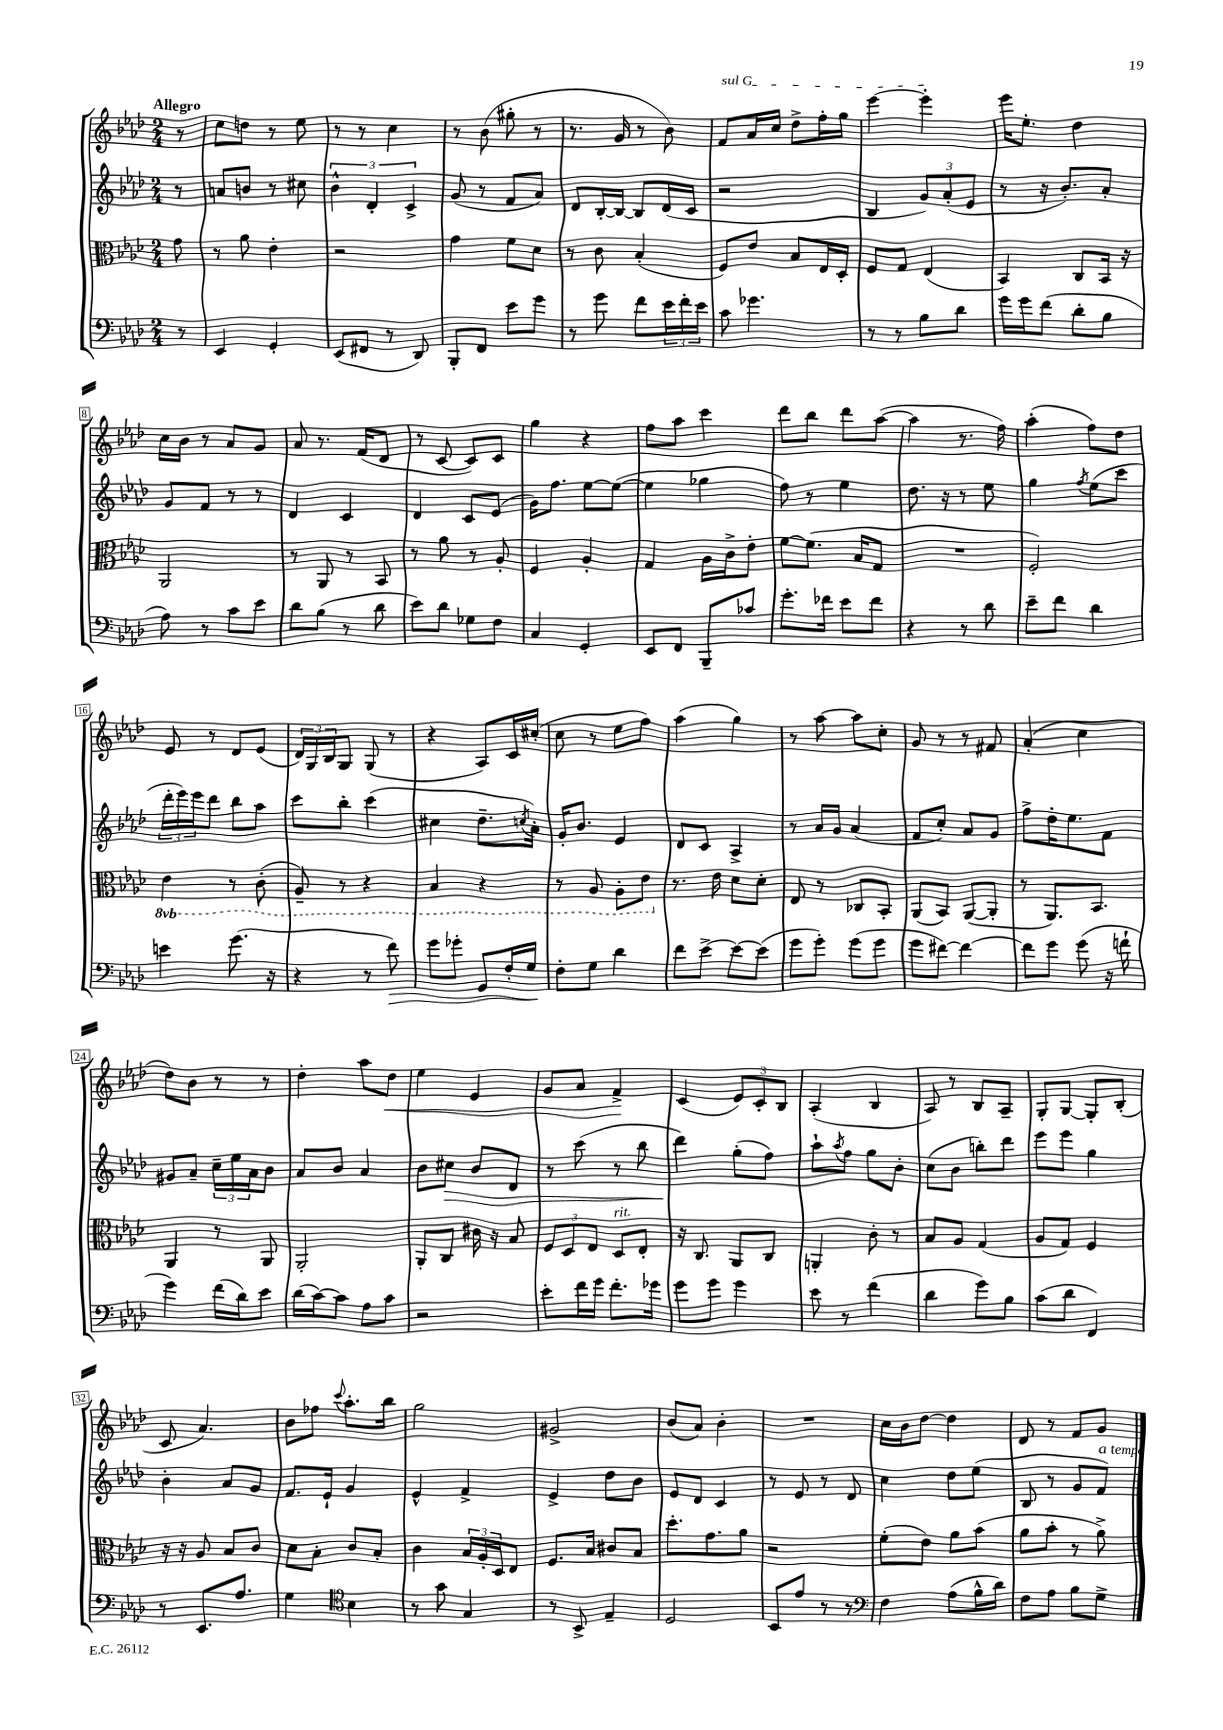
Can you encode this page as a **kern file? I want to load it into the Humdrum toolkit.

**kern	**dynam	**kern	**kern	**dynam	**kern	**dynam
*part4	*part4	*part3	*part2	*part2	*part1	*part1
*staff4	*staff4	*staff3	*staff2	*staff2	*staff1	*staff1
*clefF4	*	*clefC3	*clefG2	*	*clefG2	*
*k[b-e-a-d-]	*	*k[b-e-a-d-]	*k[b-e-a-d-]	*	*k[b-e-a-d-]	*
*M2/4	*	*M2/4	*M2/4	*	*M2/4	*
=	=	=	=	=	=	=
!	!	!	!	!	!LO:TX:a:B:t=Allegro	!
8r	.	8g\	8r	.	8r	.
=1	=1	=1	=1	=1	=1	=1
4EE-/	.	8r	8an/L	.	8cc\L	.
.	.	8a-\	8bn/J	.	8ddn\J	.
4GG'/	.	4e-'\	8r	.	8r	.
.	.	.	8cc#X\	.	8ee-\	.
=2	=2	=2	=2	=2	=2	=2
(8EE-/L	.	2r	6b-^^\	.	8r	.
8FF#X/J	.	.	.	.	8r	.
.	.	.	6d-'/	.	.	.
8r	.	.	.	.	4cc\	.
.	.	.	6c^/	.	.	.
8DD-/)	.	.	.	.	.	.
=3	=3	=3	=3	=3	=3	=3
8BBB-'/L	.	4g\	(8g/	.	8r	.
8FF/J	.	.	8r	.	(8b-\	.
8e-\L	.	8f\L	8f/L	.	8gg#X'\	.
8g\J	.	8d-\J	8a-/J)	.	8r	.
=4	=4	=4	=4	=4	=4	=4
8r	.	8r	8d-/L	.	8.r	.
8g\	.	8c\	[16B-'/L	.	.	.
.	.	.	16B-/JJ_	.	16g/	.
8f\L	.	(4B-'/	8B-/L]	.	8r	.
24e-\L	.	.	(16d-/L	.	8b-\)	.
24f'\	.	.	.	.	.	.
.	.	.	16c/JJ	.	.	.
24e-\JJ	.	.	.	.	.	.
=5	=5	=5	=5	=5	=5	=5
!	!	!	!	!	!LO:TX:a:i:t=sul G	!
8c\	.	8F/L)	2r	.	8f/L	.
4.g-X\	.	8e-/J	.	.	16a-/L	.
.	.	.	.	.	16cc/JJ	.
.	.	8B-/L	.	.	8dd-^\L	.
.	.	16E-/L	.	.	16ff'\L	.
.	.	16D-'/JJ	.	.	16gg\JJ	.
=6	=6	=6	=6	=6	=6	=6
8r	.	8F/L	4B-/	.	[4eee-\	.
8r	.	8G/J	.	.	.	.
8B-\L	.	(4E-/	12g/L)	.	4eee-'\]	.
.	.	.	(12a-'/	.	.	.
8d-\J	.	.	.	.	.	.
.	.	.	12e-/J	.	.	.
=7	=7	=7	=7	=7	=7	=7
16g\LL	.	4BB-/)	8r	.	16eee-\KL	.
16g\J	.	.	.	.	8.ee-'\J	.
(8f\J	.	.	16r	.	.	.
.	.	.	8.b-'/L)	.	.	.
8d-'\L	.	8C/L	.	.	4dd-\	.
8B-\J	.	16BB-/Jk	8a-'/J	.	.	.
.	.	16r	.	.	.	.
!!LO:LB:g=z
=8	=8	=8	=8	=8	=8	=8
8A-\)	.	2AA-/	8g/L	.	16cc\LL	.
.	.	.	.	.	16b-\JJ	.
8r	.	.	8f/J	.	8r	.
8c\L	.	.	8r	.	8a-/L	.
8e-\J	.	.	8r	.	8g/J	.
=9	=9	=9	=9	=9	=9	=9
8d-\L	.	8r	4d-/	.	8a-/	.
(8B-\J	.	8AA-/	.	.	8.r	.
8r	.	8r	4c/	.	.	.
.	.	.	.	.	(16f/KL	.
8d-\	.	8BB-/	.	.	8d-/J	.
=10	=10	=10	=10	=10	=10	=10
8e-\L)	.	8r	4d-/	.	8r	.
8d-\J	.	8a-\	.	.	[8c/	.
8G-X\L	.	8r	8c/L	.	8c/L])	.
8F\J	.	8A-'/	(8e-/J	.	8c/J	.
=11	=11	=11	=11	=11	=11	=11
4C/	.	4F/	16g\KL)	.	4gg\	.
.	.	.	8.ff\J	.	.	.
4GG'/	.	4A-'/	[8ee-\L	.	4r	.
.	.	.	(8ee-\J_	.	.	.
=12	=12	=12	=12	=12	=12	=12
8EE-/L	.	4G/	4ee-\]	.	8ff\L	.
8FF/J	.	.	.	.	8aa-\J	.
8BBB-~/L	.	16A-\LL	4gg-X\	.	4ccc\	.
.	.	16c^\J	.	.	.	.
8c-X/J	.	8e-'\J	.	.	.	.
=13	=13	=13	=13	=13	=13	=13
8.g'\L	.	[8f\L	8ff\)	.	8ddd-\L	.
.	.	(8.f\J]	8r	.	8bb-\J	.
16f-X\Jk	.	.	.	.	.	.
8e-\L	.	.	4ee-\	.	8ddd-\L	.
.	.	16B-/KL	.	.	.	.
8f-\J	.	8G/J	.	.	([8aa-\J	.
=14	=14	=14	=14	=14	=14	=14
4r	.	2r	8.dd-\	.	4aa-\]	.
.	.	.	16r	.	.	.
8r	.	.	8r	.	8.r	.
8d-\	.	.	8ee-\	.	.	.
.	.	.	.	.	16ff\)	.
=15	=15	=15	=15	=15	=15	=15
8e-~\L	.	2F'/)	4gg\	.	(4aa-'\	.
8f\J	.	.	.	.	.	.
.	.	.	8qff/	.	.	.
4d-\	.	.	(8ee-\L	.	8ff\L)	.
.	.	.	8ccc\J	.	8dd-\J	.
!!LO:LB:g=z
=16	=16	=16	=16	=16	=16	=16
*	*	*8ba	*	*	*	*
4en\	.	4E-\	24ddd-'\LL	.	8e-/	.
.	.	.	24eee-\)	.	.	.
.	.	.	24eee-\J	.	.	.
.	.	.	8ddd-\J	.	8r	.
(8.g\	.	8r	8bb-\L	.	8d-/L	.
.	.	(8C'\	8aa-\J	.	(8e-/J	.
16r	.	.	.	.	.	.
=17	=17	=17	=17	=17	=17	=17
4r	.	8AA-~/)	8ccc\L	.	24d-/LL)	.
.	.	.	.	.	24G/	.
.	.	.	.	.	24B-/J	.
.	.	8r	8bb-'\J	.	8G/J	.
8r	.	4r	(4ccc\	.	(8G/	.
!	!LO:HP:b	!	!	!	!	!
8f\)	>	.	.	.	8r	.
=18	=18	=18	=18	=18	=18	=18
8g\L	.	4BB-/	4cc#X\	.	4r	.
8g-X'\J	.	.	.	.	.	.
8GG/L	.	4r	8.dd-~\L	.	8A-/L)	.
16F'/L	.	.	.	.	16c/L	.
.	.	.	8qccn/	.	.	.
16G/JJ	.	.	16a-'\Jk)	.	(16cc#X'/JJ	.
.	]	.	.	.	.	.
=19	=19	=19	=19	=19	=19	=19
8F'\L	.	8r	16g'/KL	.	8cc\	.
.	.	.	8.b-/J	.	.	.
8G\J	.	8AA-/	.	.	8r	.
4d-\	.	8AA-'\L	4e-/	.	8ee-\L	.
.	.	8E-\J	.	.	8ff\J)	.
=20	=20	=20	=20	=20	=20	=20
*	*	*X8ba	*	*	*	*
8f\L	.	8.r	8d-/L	.	(4aa-\	.
[8e-^\J	.	.	8c/J	.	.	.
.	.	16e-\	.	.	.	.
8e-\L_	.	8d-\L	4A-^/	.	4gg\)	.
(8e-\J]	.	8d-'\J	.	.	.	.
=21	=21	=21	=21	=21	=21	=21
8g\L	.	8E-/	8r	.	8r	.
8g'\J)	.	8r	16a-/LL	.	[8aa-\	.
.	.	.	16g/JJ	.	.	.
(8g\L	.	8C-X/L	(4a-/	.	8aa-\L]	.
8g\J	.	8BB-'/J	.	.	8cc'\J	.
=22	=22	=22	=22	=22	=22	=22
8g\L	.	(8AA-/L	8f/L	.	8g/	.
[8f#X\J)	.	8BB-/J)	8cc'/J)	.	8r	.
4f#\_	.	([8AA-/L	8a-/L	.	8r	.
.	.	8AA-'/J]	8g/J	.	8f#X/	.
=23	=23	=23	=23	=23	=23	=23
8f#\L]	.	8r	8ff^\L	.	(4a-'/	.
8g\J	.	8.AA-/L)	16dd-'\K	.	.	.
.	.	.	8.ee-\	.	.	.
(8g\	.	.	.	.	4cc\	.
.	.	8.BB-/J	.	.	.	.
16r	.	.	8f\J	.	.	.
16fn`\	.	.	.	.	.	.
!!LO:LB:g=z
=24	=24	=24	=24	=24	=24	=24
4g\)	.	4AA-/	8g#X/L	.	8dd-\L)	.
.	.	.	8a-~/J	.	8b-\J	.
(16f\LL	.	8r	24cc~\LL	.	8r	.
.	.	.	24ee-\	.	.	.
16d-\J)	.	.	.	.	.	.
.	.	.	24a-\J	.	.	.
8e-\J	.	8AA-/	8b-\J	.	8r	.
=25	=25	=25	=25	=25	=25	=25
(16d-\LL	.	2AA-'/	8a-/L	.	4dd-'\	.
[16c\J)	.	.	.	.	.	.
8c\J]	.	.	8b-/J	.	.	.
8A-\L	.	.	4a-/	.	8aa-\L	.
!	!	!	!	!	!	!LO:HP:b
8c\J	.	.	.	.	8dd-\J	<
=26	=26	=26	=26	=26	=26	=26
2r	.	8AA-'/L	8b-\L	.	4ee-\	.
!	!	!	!	!LO:HP:b	!	!
.	.	8C/J	8cc#X\J	>	.	.
.	.	16c#X\	8b-/L	.	4e-/	.
.	.	16r	.	.	.	.
.	.	8B-/	8d-/J	.	.	.
=27	=27	=27	=27	=27	=27	=27
8e-'\L	.	12F/L	8r	.	8g/L	.
.	.	12D-/	.	.	.	.
16f\L	.	.	(8ccc\	.	8a-/J	.
.	.	12E-/J	.	.	.	.
16g\JJ	.	.	.	.	.	.
!	!	!LO:TX:a:i:t=rit.	!	!	!	!
8.f'\L	.	8D-/L	8r	.	4f^/	.
.	.	8E-'/J	8bb-\	.	.	.
16g-X\Jk	.	.	.	.	.	.
.	.	.	.	.	.	[
=28	=28	=28	=28	=28	=28	=28
8g\L	.	16r	4ddd-\)	.	(4c/	.
.	.	8.C/	.	.	.	.
8g\J	.	.	.	.	.	.
4g\	.	8AA-/L	(8gg'\L	]	12e-/L)	.
.	.	.	.	.	12c'/	.
.	.	8C/J	8ff\J)	.	.	.
.	.	.	.	.	12B-/J	.
=29	=29	=29	=29	=29	=29	=29
8e-\	.	4AAn'/	8aa-`\L	.	(4A-'/	.
.	.	.	8qaa-/	.	.	.
8r	.	.	8ff\J	.	.	.
(4f\	.	8c'\	8gg\L	.	4B-/	.
.	.	8r	8b-'\J	.	.	.
=30	=30	=30	=30	=30	=30	=30
4d-\	.	8B-/L	(8cc\L	.	8A-/)	.
.	.	8A-/J	8b-\J	.	8r	.
8g\L)	.	(4G/	8bbn'\L)	.	8B-/L	.
8B-\J	.	.	8ddd-\J	.	8A-~/J	.
=31	=31	=31	=31	=31	=31	=31
(8c\L	.	8A-/L	8eee-\L	.	8G'/L	.
8d-\J	.	8G/J)	8eee-\J	.	[8G/J	.
4FF/)	.	4F/	4gg\	.	8G'/L]	.
.	.	.	.	.	(8B-'/J	.
!!LO:LB:g=z
=32	=32	=32	=32	=32	=32	=32
8r	.	16r	4b-'\	.	8c/	.
.	.	16r	.	.	.	.
8.EE-/L	.	8A-/	.	.	4.a-/)	.
.	.	8B-/L	8a-/L	.	.	.
8.A-/J	.	.	.	.	.	.
.	.	8c/J	8g/J	.	.	.
=33	=33	=33	=33	=33	=33	=33
4G\	.	8d-\L	8.f/L	.	8b-\L	.
.	.	8B-'\J	.	.	8ff-X\J	.
.	.	.	16e-`/Jk	.	.	.
*clefC4	*	*	*	*	*	*
.	.	.	.	.	8qqccc/	.
4B-\	.	8c/L	4g/	.	8.aa-'\L	.
.	.	8B-'/J	.	.	.	.
.	.	.	.	.	16bb-\Jk	.
=34	=34	=34	=34	=34	=34	=34
8r	.	4c\	4e-^^/	.	2gg\	.
8g\	.	.	.	.	.	.
4G/	.	24B-/LL	4f^/	.	.	.
.	.	24A-'/	.	.	.	.
.	.	24D-/J	.	.	.	.
.	.	8E-/J	.	.	.	.
=35	=35	=35	=35	=35	=35	=35
8r	.	8.F/L	4e-^/	.	2g#X^/	.
8BB-^/	.	.	.	.	.	.
.	.	16B-/Jk	.	.	.	.
4E-~/	.	8c#X/L	8dd-\L	.	.	.
.	.	8B-/J	8b-\J	.	.	.
=36	=36	=36	=36	=36	=36	=36
2D-/	.	8.dd-'\L	8e-/L	.	(8b-/L	.
.	.	.	8d-/J	.	8a-/J)	.
.	.	8.g\	.	.	.	.
.	.	.	4c/	.	4b-'\	.
.	.	8a-\J	.	.	.	.
=37	=37	=37	=37	=37	=37	=37
8BB-/L	.	2r	8r	.	2r	.
8e-/J	.	.	8e-/	.	.	.
8r	.	.	8r	.	.	.
8r	.	.	8d-/	.	.	.
=38	=38	=38	=38	=38	=38	=38
*clefF4	*	*	*	*	*	*
4F\	.	(8f'\L	4cc\	.	16cc\LL	.
.	.	.	.	.	16b-\J	.
.	.	8e-\J)	.	.	[8dd-\J	.
(8A-\L	.	8a-\L	8dd-\L	.	4dd-\]	.
16B-^^\L	.	(8b-\J	(8ee-\J	.	.	.
16d-\JJ)	.	.	.	.	.	.
=39	=39	=39	=39	=39	=39	=39
8F\L	.	8a-\L	8B-/	.	8d-/	.
8A-\J	.	8b-'\J	8r	.	8r	.
8B-\L	.	8r	8g/L	.	8f/L	.
!	!	!	!LO:TX:a:i:t=a tempo	!	!	!
8G^\J	.	8a-^\)	8f/J)	.	8g/J	.
==	==	==	==	==	==	==
*-	*-	*-	*-	*-	*-	*-
